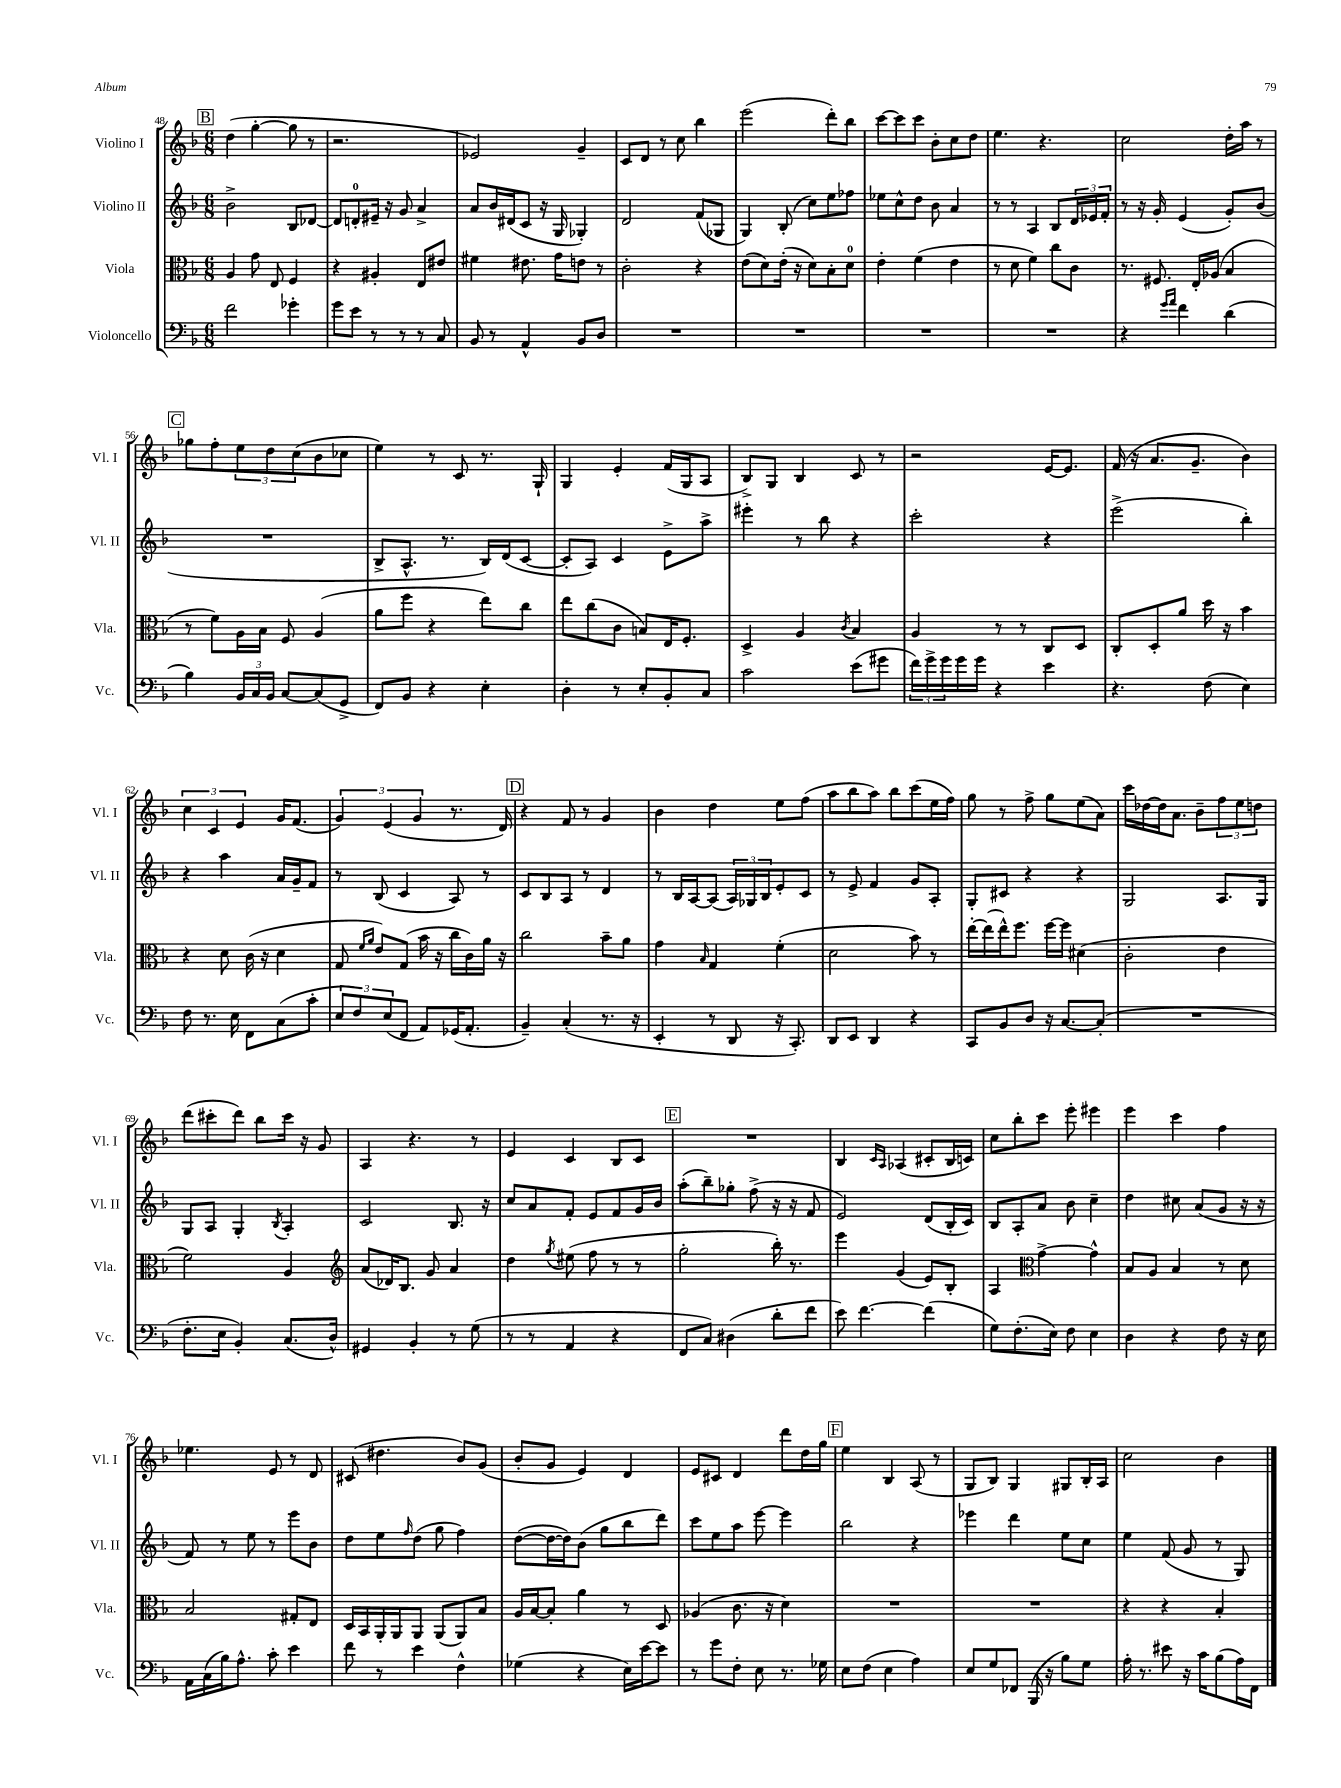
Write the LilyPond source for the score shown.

<<
\new StaffGroup <<
\new Staff = "s0" \with { instrumentName = "Violino I" shortInstrumentName = "Vl. I" } {
    \clef treble \key f \major \numericTimeSignature \time 6/8
    \mark \markup { \box "B" } d''4( g''4~-. g''8 r8 |
    r2. |
    ees'2) g'4-- |
    c'8 d'8 r8 c''8 bes''4 |
    e'''2( d'''8-.) bes''8 |
    c'''8~ c'''8 c'''8 bes'8-. c''8 d''8 |
    e''4. r4. |
    c''2 d''16-. a''16 r8 |
    \mark \markup { \box "C" } ges''8 f''8-. \tuplet 3/2 { e''8 d''8 c''8( } bes'8 ces''8 |
    e''4) r8 c'8 r8. g16-! |
    g4 e'4-. f'16( g16 a8 |
    bes8->) g8 bes4 c'8 r8 |
    r2 e'16~ e'8. |
    f'16( r16 a'8. g'8.-- bes'4) |
    \tuplet 3/2 { c''4 c'4 e'4 } g'16 f'8.( |
    \tuplet 3/2 { g'4) e'4( g'4 } r8. d'16) |
    \mark \markup { \box "D" } r4 f'8 r8 g'4 |
    bes'4 d''4 e''8 f''8( |
    a''8 bes''8 a''8) bes''8 c'''8( e''16 f''16) |
    g''8 r8 f''8-> g''8 e''8( a'8) |
    c'''16 des''16~ des''16 a'8. bes'8-- \tuplet 3/2 { f''8 e''8 d''8 } |
    d'''8( cis'''8-. d'''8) bes''8 cis'''16 r16 g'8 |
    a4 r4. r8 |
    e'4 c'4 bes8 c'8 |
    \mark \markup { \box "E" } R2. |
    bes4 \grace { c'16 a16 } aes4( cis'8-. bes16 c'16) |
    c''8 bes''8-. c'''8 e'''8-. eis'''4 |
    e'''4 c'''4 f''4 |
    ees''4. e'8 r8 d'8 |
    cis'8( dis''4. bes'8) g'8( |
    bes'8-. g'8 e'4) d'4 |
    e'8 cis'8 d'4 d'''8 d''16 g''16 |
    \mark \markup { \box "F" } e''4 bes4 a8( r8 |
    g8 bes8) g4 gis8 bes16-. a16 |
    c''2 bes'4 \bar "|." |
}
\new Staff = "s1" \with { instrumentName = "Violino II" shortInstrumentName = "Vl. II" } {
    \clef treble \key f \major \numericTimeSignature \time 6/8
    \mark \markup { \box "B" } bes'2-> bes8 des'8~ |
    des'8 d'8-0-. eis'16-- r16 g'8 a'4-> |
    a'8 bes'16 dis'16( c'8 r16 g16 ges4-.) |
    d'2 f'8( ges8 |
    g4) bes8-.( c''8) e''8 fes''8 |
    ees''8 c''8-^ d''8 bes'8 a'4 |
    r8 r8 a4 bes8 \tuplet 3/2 { d'16 ees'16 f'16-. } |
    r8 r16 g'16-. e'4( g'8-.) bes'8( |
    \mark \markup { \box "C" } R2. |
    bes8-> a8.-^ r8. bes16) d'16( c'8~ |
    c'8-. a8) c'4 e'8-> a''8-> |
    eis'''4-. r8 bes''8 r4 |
    c'''2-. r4 |
    e'''2->( bes''4-.) |
    r4 a''4 a'16 g'16-- f'8 |
    r8 bes8( c'4 a8) r8 |
    \mark \markup { \box "D" } c'8 bes8 a8 r8 d'4 |
    r8 bes16 a16~ a8( \tuplet 3/2 { a16) ges16 bes16 } e'8-. c'8 |
    r8 e'8-> f'4 g'8 a8-. |
    g8-. cis'8 r4 r4 |
    g2 a8. g16 |
    g8 a8 g4-. \acciaccatura { bes8 } a4-. |
    c'2 bes8. r16 |
    c''8 a'8 f'8-. e'8 f'8 g'16 bes'16 |
    \mark \markup { \box "E" } a''8-.( bes''8--) ges''8-. f''8->( r16 r16 f'8 |
    e'2) d'8( bes16-. c'16) |
    bes8 a8-. a'8 bes'8 c''4-- |
    d''4 cis''8 a'8( g'8 r16 r16 |
    f'8) r8 e''8 r8 e'''8 bes'8 |
    d''8 e''8 \grace { f''16 } d''8( g''8 f''4) |
    d''8~( d''16~ d''16) bes'8( g''8 bes''8 d'''8) |
    c'''8 e''8 a''8 e'''8~ e'''4 |
    \mark \markup { \box "F" } bes''2 r4 |
    ees'''4 d'''4 e''8 c''8 |
    e''4 f'8( g'8 r8 g8) \bar "|." |
}
\new Staff = "s2" \with { instrumentName = "Viola" shortInstrumentName = "Vla." } {
    \clef alto \key f \major \numericTimeSignature \time 6/8
    \mark \markup { \box "B" } a4 g'8 e8 f4 |
    r4 ais4-. e8 eis'8 |
    fis'4 eis'8. g'16 e'8 r8 |
    c'2-. r4 |
    e'8( d'8) e'16-.( r16 d'8) bes8-. d'8-0 |
    e'4-. f'4( e'4 |
    r8 d'8 f'4) c''8 c'8 |
    r8. fis8. e16-. aes16( bes4 |
    \mark \markup { \box "C" } r8 f'8) a16 bes16 f8 a4( |
    a'8 f''8 r4 e''8) c''8 |
    e''8 c''8( c'8 b8) e16 f8.-. |
    d4-> a4 \acciaccatura { c'8 } bes4 |
    a4 r8 r8 c8 d8 |
    c8-. d8-. a'8 d''16 r16 bes'4 |
    r4 d'8 c'16( r16 d'4 |
    g8 \grace { f'16 a'16 } e'8) g8( bes'16 r16 c''16 c'16) a'16 r16 |
    \mark \markup { \box "D" } c''2 bes'8-- a'8 |
    g'4 \grace { bes16 } g4 f'4-.( |
    d'2 bes'8) r8 |
    e''16~-. e''16( e''16-^) f''8. f''16~ f''16 dis'4( |
    c'2-. e'4 |
    f'2) a4 |
    \clef treble a'8( des'16) bes8. g'8 a'4 |
    d''4 \acciaccatura { g''8 } eis''8( f''8 r8 r8 |
    \mark \markup { \box "E" } g''2-. bes''16-.) r8. |
    e'''4 g'4( e'8) bes8-. |
    a4 \clef alto g'4~-> g'4-^ |
    bes8 a8 bes4 r8 d'8 |
    bes2 gis8-. e8 |
    d16 bes,16 a,16-. a,16 a,8 a,8( a,8) bes8 |
    a16 bes16~ bes8-. a'4 r8 d8 |
    aes4( c'8. r16 d'4) |
    \mark \markup { \box "F" } R2. |
    R2. |
    r4 r4 bes4-. \bar "|." |
}
\new Staff = "s3" \with { instrumentName = "Violoncello" shortInstrumentName = "Vc." } {
    \clef bass \key f \major \numericTimeSignature \time 6/8
    \mark \markup { \box "B" } f'2 ges'4-. |
    g'8 e'8 r8 r8 r8 c8 |
    bes,8 r8 a,4-^ bes,8 d8 |
    R2. |
    R2. |
    R2. |
    R2. |
    r4 \grace { g'16 a'16 } f'4 d'4( |
    \mark \markup { \box "C" } bes4) \tuplet 3/2 { bes,16 c16 bes,16 } c8~ c8( g,8-> |
    f,8) bes,8 r4 e4-. |
    d4-. r8 e8-. bes,8-. c8 |
    c'2 e'8( gis'8 |
    \tuplet 3/2 { f'16) g'16-> g'16 } g'16 g'16 r4 e'4 |
    r4. f8( e4) |
    f8 r8. e16 f,8 c8( c'8-. |
    \tuplet 3/2 { e8 f8) e8( } f,8 a,8) ges,16( a,8.-. |
    \mark \markup { \box "D" } bes,4--) c4-.( r8. r16 |
    e,4-. r8 d,8 r16 c,8.-.) |
    d,8 e,8 d,4 r4 |
    c,8 bes,8 d8 r16 c8.~ c8-.( |
    R2. |
    f8.-. e16 bes,4-.) c8.( d16-^) |
    gis,4 bes,4-. r8 g8( |
    r8 r8 a,4 r4 |
    \mark \markup { \box "E" } f,8 c8) dis4( d'8-. f'8 |
    e'8) f'4.~ f'4( |
    g8) f8.-.( e16) f8 e4 |
    d4 r4 f8 r16 e16 |
    a,16 c16( bes16) a8.-^ c'8-. e'4 |
    f'8 r8 e'4 f4-^ |
    ges4( r4 e16) e'16~ e'8 |
    r8 g'8 f8-. e8 r8. ges16 |
    \mark \markup { \box "F" } e8 f8( e4 a4) |
    e8 g8 fes,8 bes,,16( r16 bes8) g8 |
    a16-. r8. eis'8 r16 c'16 bes8( a16) f,16 \bar "|." |
}
>>
>>
\layout { \context { \Score currentBarNumber = #48 } }
